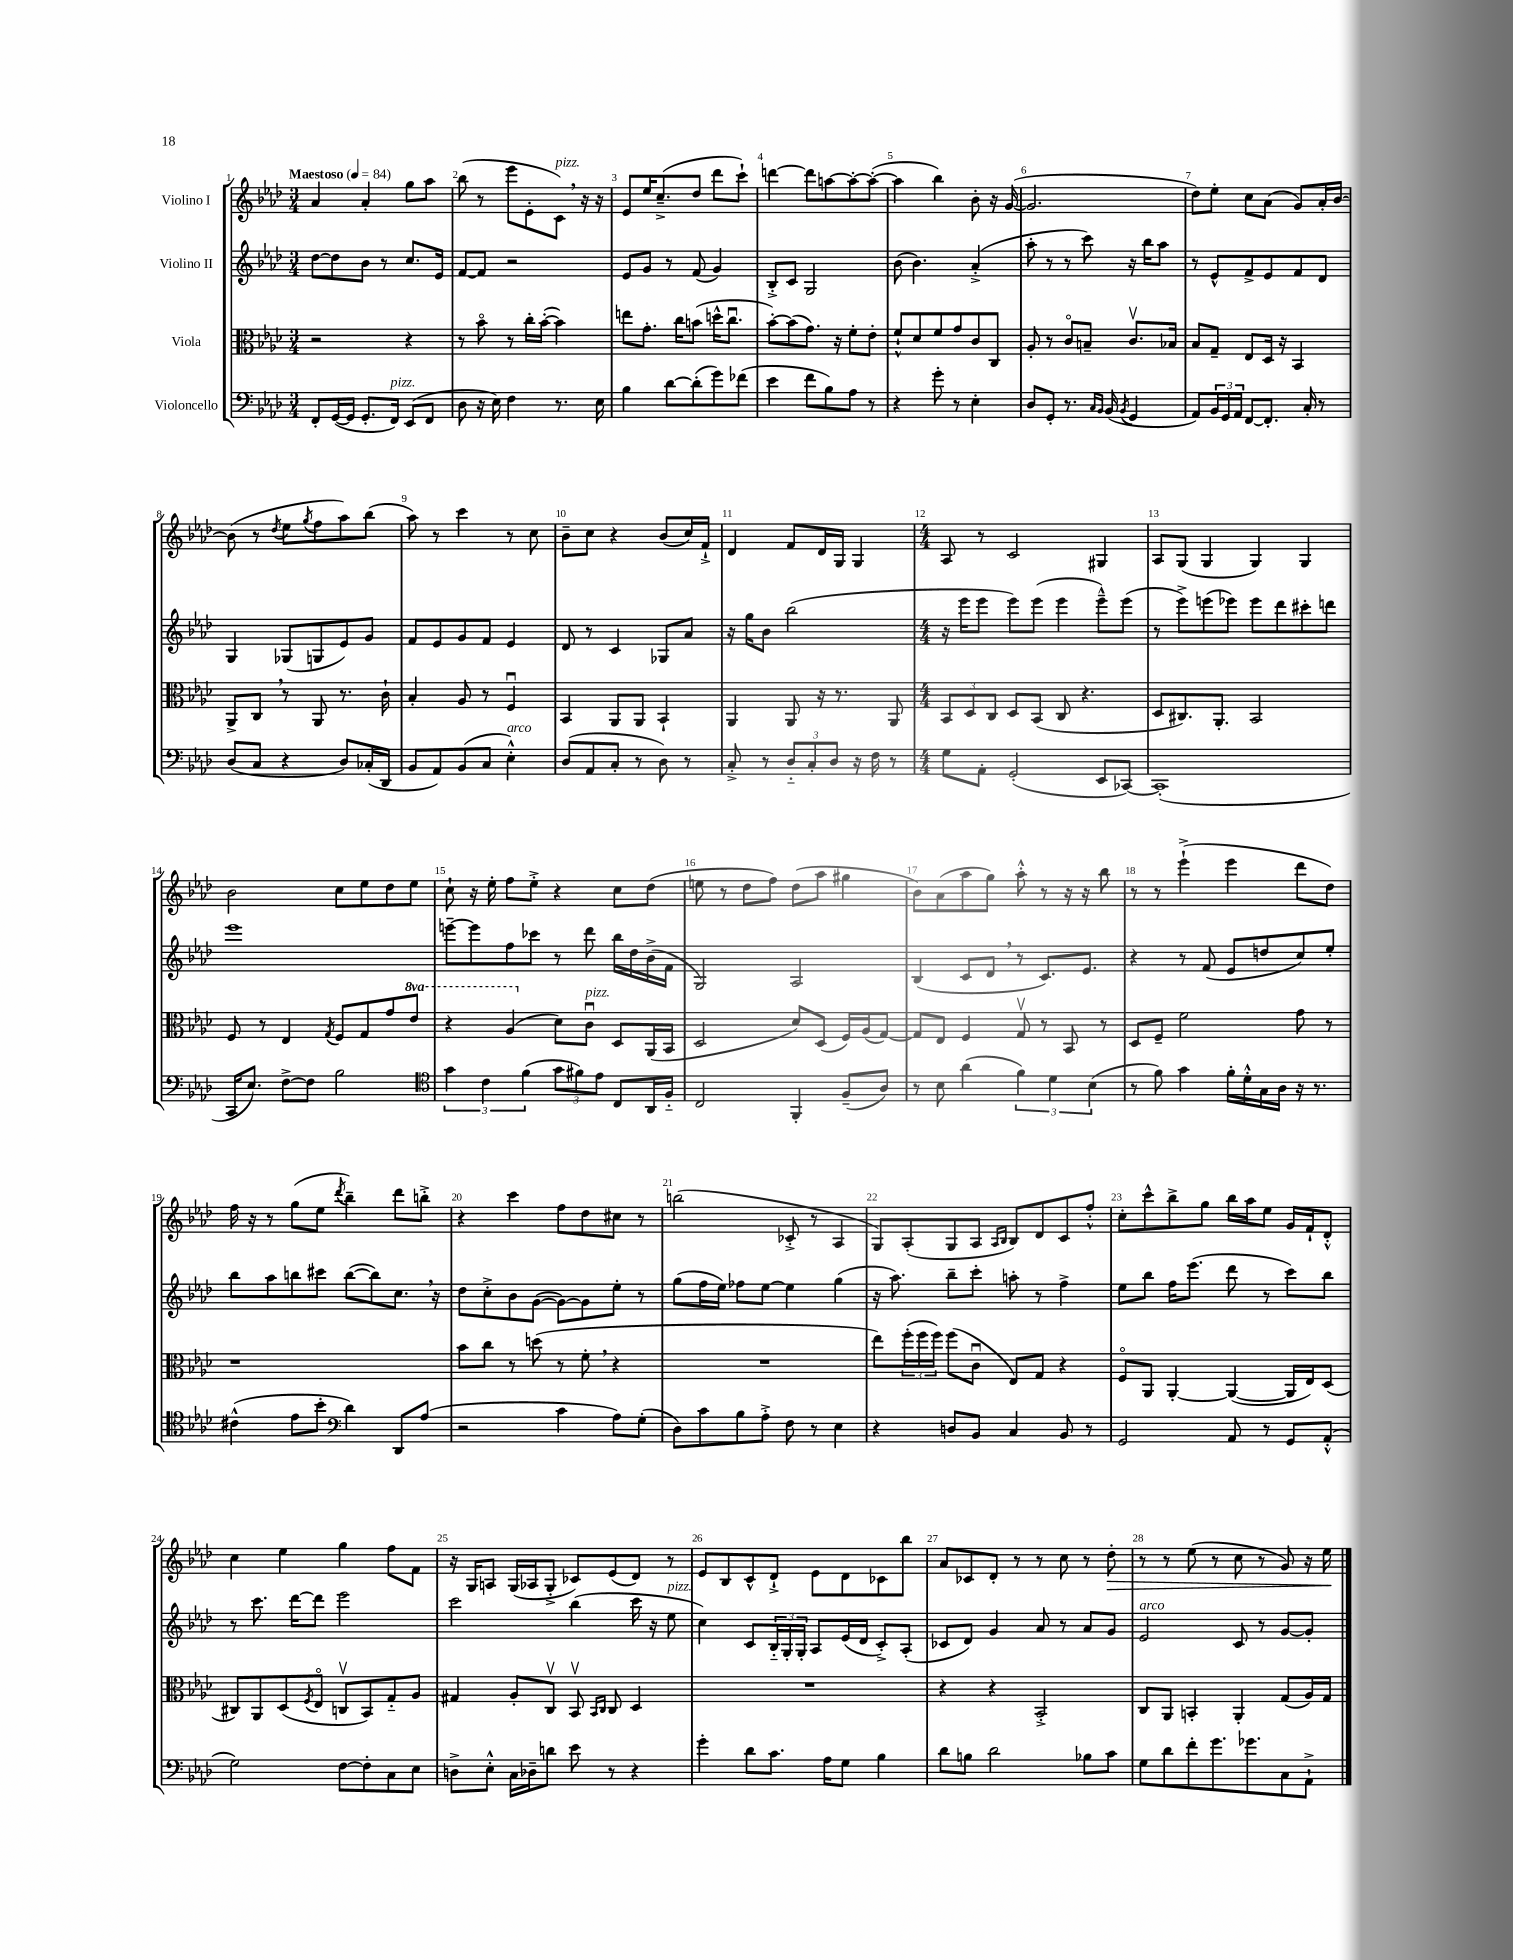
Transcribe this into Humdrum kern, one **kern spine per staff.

**kern	**kern	**kern	**kern
*staff4	*staff3	*staff2	*staff1
*clefF4	*clefC3	*clefG2	*clefG2
*k[b-e-a-d-]	*k[b-e-a-d-]	*k[b-e-a-d-]	*k[b-e-a-d-]
*M3/4	*M3/4	*M3/4	*M3/4
*MM84	*MM84	*MM84	*MM84
8FF'/L	2r	[8dd-\L	4a-/
([16GG/L	.	8dd-\]	.
16GG/]JJ	.	.	.
8.GG'/L	.	8b-\J	4a-'/
.	.	8r	.
16FF/Jk)	.	.	.
(8EE-/L	4r	8.cc/L	8gg\L
8FF/J	.	.	8aa-\J
.	.	16e-/Jk	.
=	=	=	=
8D-\	8r	[8f/L	(8bb-\
16r	8b-o\	8f/]J	8r
16E-\)	.	.	.
4F\	8r	2r	8eee-\L
.	16cc'\LL	.	8e-'\
.	([16b-'\JJ	.	.
8.r	4b-\])	.	8c\J)
.	.	.	16r
16E-\	.	.	16r
=	=	=	=
4B-\	8ee\L	8e-/L	8e-/L
.	8.g'\J	8g/J	16ee-/K
.	.	.	(8.cc~^/
[8d-\L	.	8r	.
.	16cc\LK	.	.
(8d-'\]	(8b\J	(8f/	8dd-/J
8g\)	16dd^^\LK	4g/)	8ddd-\L
.	8.ccu\J	.	.
(8f-\J	.	.	8ccc`\J)
=	=	=	=
4e-\	[8b-'\L)	8B-'^/L	[4ddd\
.	(8b-\]	8c/J	.
8f\L	8.g\J)	2G/	8ddd\]L
8B-\)	.	.	[8aa\
.	16r	.	.
8A-\J	8f'\L	.	8aa'\_
8r	8e-'\J	.	(8aa'\_J
=	=	=	=
4r	8f`^^/L	(8b-\	4aa\]
.	8d-/	4.b-\)	.
8g'\	8f/	.	4bb-\)
8r	8g/	.	.
4E-'\	8c/	(4a-'^/	8b-'\
.	8C/J	.	16r
.	.	.	([16g/
=	=	=	=
8D-/L	8A-'/	8aa-'\	2.g/]
8GG'/J	8r	8r	.
8.r	8co/L	8r	.
.	8B~/J	8ccc\)	.
16qqC/LL	.	.	.
16qqBB-/JJ	.	.	.
(16BB-/	.	.	.
8qBB-/	.	.	.
4GG/	8.cv/L	16r	.
.	.	16bb-\LK	.
.	.	8aa-\J	.
.	16B-/Jk	.	.
=	=	=	=
8AA-/L)	8B-/L	8r	8dd-\L)
24BB-/L	8G~/J	8e-^^/L	8ee-'\J
24GG/	.	.	.
24AA-/JJ	.	.	.
[8FF/L	8E-/L	8f^/	8cc\L
8.FF'/]J	16D-/Jk	8e-/	(8a-\J
.	16r	.	.
.	4BB-/	8f/	8g/L)
16C'/	.	.	.
8r	.	8d-/J	16a-'/L
.	.	.	[16b-/JJ
=	=	=	=
(8D-/L	8AA-^/L	4G/	(8b-\]
8C/J	8C/J	.	8r
.	.	.	8qdd-/
4r	8r	(8G-/L	8ee-\L
.	.	.	8qgg/
.	8AA-/	8G/	8ff\
8D-/L)	8.r	8e-/)	8aa-\)
(16C-'/L	.	8g/J	(8bb-\J
16DD-/JJ	16c`\	.	.
=	=	=	=
8BB-/L	4B-'/	8f/L	8aa-\)
8AA-/)	.	8e-/	8r
(8BB-/	8A-/	8g/	4ccc\
8C/J	8r	8f/J	.
4E-'^^\)	4Fu/	4e-/	8r
.	.	.	8cc\
=	=	=	=
(8D-/L	4BB-/	8d-/	8b-~\L
8AA-/	.	8r	8cc\J
8C'/J	8AA-/L	4c/	4r
8r	8AA-/J	.	.
8D-\)	4BB-`/	8G-/L	(8b-/L
8r	.	8a-/J	16cc/L)
.	.	.	16f`^/JJ
=	=	=	=
8C'^/	4AA-/	16r	4d-/
.	.	16gg\LK	.
8r	.	8b-\J	.
12D-'~/L	8AA-/	(2bb-\	8f/L
12C'/	.	.	.
.	16r	.	16d-/L
12D-/J	.	.	.
.	8.r	.	16G/JJ
16r	.	.	4G/
16F\	.	.	.
8r	8AA-/	.	.
=	=	=	=
*M4/4	*M4/4	*M4/4	*M4/4
8G\L	12BB-/L	16r	8A-/
.	.	16eee-\LK	.
.	12D-/	.	.
8AA-'\J	.	8eee-\J	8r
.	12C/J	.	.
(2GG'/	8D-/L	8eee-\L)	2c/
.	(8BB-/J	(8eee-\J	.
.	8C/	4eee-\	.
.	4.r	.	.
8EE-/L	.	8eee-~^^\L)	4G#/
[8CC-/J)	.	(8eee-\J	.
=	=	=	=
(1CC-']	8D-/L	8r	8A-/L
.	8.C#/)	8eee-^\L)	(8G/J
.	.	(8eee\	4G/
.	8.AA-'/J	.	.
.	.	8eee-\J)	.
.	2BB-/	8eee-\L	4G/)
.	.	8ddd-\	.
.	.	8ccc#'\	4G/
.	.	8ddd\J	.
=	=	=	=
16CC/LK	8F/	1eee-	2b-\
8.E-/J)	.	.	.
.	8r	.	.
[8F^\L	4E-/	.	.
8F\]J	.	.	.
.	8qG/	.	.
2B-\	8F/L	.	8cc\L
.	8G/	.	8ee-\
.	8g/	.	8dd-\
.	8ee-/J	.	8ee-\J
=	=	=	=
*clefC4	*	*	*
6g\	4r	[8eee~\L	8cc`\
.	.	8eee\]	16r
6c\	.	.	.
.	.	.	16ee-'\
.	(4a-/	8ff\	8ff\L
(6f\	.	.	.
.	.	8ccc-\J	8ee-'^\J
12g\L	8d-\L)	8r	4r
12f#\)	.	.	.
.	8cu\J	8ddd-\	.
12e-\J	.	.	.
8C/L	8D-/L	16bb-\LL	8cc\L
.	.	16dd-\	.
16AA-/L	(16AA-/L	(16b-^\	(8dd-\J
16F'~/JJ	16BB-/JJ	16f\JJ	.
=	=	=	=
2C/	2D-/	2G/)	8ee\
.	.	.	8r
.	.	.	8dd-\L
.	.	.	8ff\J)
4FF'/	8d-/L)	2A-/	(8dd-\L
.	(8D-/J	.	8aa-\J
(8F~/L	16F/LL)	.	4gg#\
.	(16A-/J	.	.
8A-/J)	[8G/J)	.	.
=	=	=	=
8r	8G/]L	(4B-/	8b-\L)
8B-\	8E-/J	.	(8a-\
(4a-\	4F/	8c/L	8aa-\
.	.	8d-/J	8gg\J)
6f\)	8Gv/	8r	8aa-'^^\
.	8r	8.c/L)	8r
6d-\	.	.	.
.	8BB-/	.	16r
.	.	8.e-/J	16r
(6B-\	.	.	.
.	8r	.	8bb-\
=	=	=	=
8r	8D-/L	4r	8r
8f\)	8F~/J	.	8r
4g\	2f\	8r	(4eee-`^\
.	.	(8f/	.
16f'\LL	.	8e-/L	4eee-\
16d-'^^\	.	.	.
16G\	.	8dd/	.
16A-\JJ	.	.	.
16r	8g\	8cc/)	8ddd-\L
8.r	.	.	.
.	8r	8ee-'/J	8dd-\J)
=	=	=	=
(4c#^^\	1r	8bb-\L	16ff\
.	.	.	16r
.	.	8aa-\	8r
8e-\L	.	8bb\	(8gg\L
8b-'\J	.	8ccc#\J	8ee-\J
*clefF4	*	*	*
.	.	.	8qddd-/
4d-\)	.	([8bb\L	4bb-~\)
.	.	8bb\])	.
8DD-/L	.	8.cc\J	8ddd-\L
(8A-/J	.	.	8bb'^\J
.	.	16r	.
=	=	=	=
2r	8b-\L	8dd-\L	4r
.	8cc\J	8cc'^\	.
.	8r	8b-\	4ccc\
.	(8dd\	([8g\J	.
4c\	8r	8g\_L)	8ff\L
.	8f'\	8g\]	8dd-\
8A-\L)	4r	8ee-'\J	8cc#\J
(8G'\J	.	8r	8r
=	=	=	=
8D-\L)	1r	(8gg\L	(2bb\
8c\	.	16ff\L	.
.	.	16ee-\JJ)	.
8B-\	.	8ff-\L	.
8A-'^\J	.	[8ee-\J	.
8F\	.	4ee-\]	8c-'^/
8r	.	.	8r
4E-\	.	(4gg\	4A-/
=	=	=	=
4r	8ee-\L)	16r	8G/L)
.	.	8.aa-\)	.
.	(24ff'\L	.	(8A-'/
.	24ff\	.	.
.	24ff\JJ)	.	.
8D/L	(8ff\L	8bb-~\L	8G/
8BB-/J	8cu\J	8ccc'\J	8A-/J
.	.	.	16qqA-/LL
.	.	.	16qqB-/JJ
4C/	8E-/L)	8aa'\	8B-/L)
.	8G/J	8r	8d-/
8BB-/	4r	4ff^\	8c/
8r	.	.	8ff'^^/J
=	=	=	=
2GG/	8Fo/L	8ee-\L	8cc'\L
.	8AA-/J	8bb-\J	8ccc^^\
.	[4AA-'/	16ff\LK	8bb-^\
.	.	(8.eee-\J	.
.	.	.	8gg\J
8AA-/	(4AA-/_	8ddd-\	16bb-\LL
.	.	.	16aa-\J
8r	.	8r	8ee-\J
8GG/L	16AA-/]LL	8ccc\L)	16g/LL
.	16E-/J)	.	16f`/J
(8AA-'^^/J	(8D-/J	8bb-\J	8d-'^^/J
=	=	=	=
2G\)	8C#/L)	8r	4cc\
.	8AA-/	8.ccc\	.
.	(8D-/	.	4ee-\
.	.	[16ddd-\LK	.
.	8qF/	.	.
.	8E-o/J	8ddd-\]J	.
[8F\L	8Cv/L	2eee-\	4gg\
8F'\]	8BB-/)	.	.
8C\	8G'~/	.	8ff\L
8E-\J	8A-/J	.	8f\J
=	=	=	=
8D^\L	4G#/	2ccc\	16r
.	.	.	16G/LK
8E-'^^\J	.	.	8A/J
16C\LL	8A-'/L	.	(16G/LL
16D-~\J	.	.	16A-/J
8d\J	8Cv/J	.	8G'^/J
8e-\	8BB-v/	(4bb-\	8c-/L)
.	16qqBB-/LL	.	.
.	16qqC/JJ	.	.
8r	8C/	.	(8e-/
4r	4D-/	16ccc\	8d-/J)
.	.	16r	.
.	.	8ee-\	8r
=	=	=	=
4g'\	1r	4cc\)	8e-/L
.	.	.	8B-/
8d-\L	.	8c/L	8c^^/
8.c\J	.	24B-'~/L	8d-`^/J
.	.	24G'/	.
.	.	24G'/JJ	.
.	.	8A-/L	8e-\L
16A-\LK	.	.	.
8G\J	.	(16e-/L	8d-\
.	.	16d-/JJ	.
4B-\	.	8c'^/L)	8c-\
.	.	(8A-'/J	8bb-\J
=	=	=	=
8d-\L	4r	8c-/L	8a-/L
8B\J	.	8d-/J)	8c-/
2d-\	4r	4g/	8d-'/J
.	.	.	8r
.	2BB-'^/	8a-/	8r
.	.	8r	8cc\
8B-\L	.	8a-/L	8r
8c\J	.	8g/J	8dd-'\
=	=	=	=
8G\L	8C/L	2e-/	8r
8d-\	8AA-/J	.	8r
8f'\	4BB'/	.	(8ee-\
8.g\	.	.	8r
.	4AA-'/	8c/	8cc\
8.g-\	.	.	.
.	.	8r	8r
8C\	(8G/L	[8g/L	8g/)
8AA-`^\J	16A-/L)	8g'/]J	16r
.	16G/JJ	.	16ee-\
==	==	==	==
*-	*-	*-	*-
